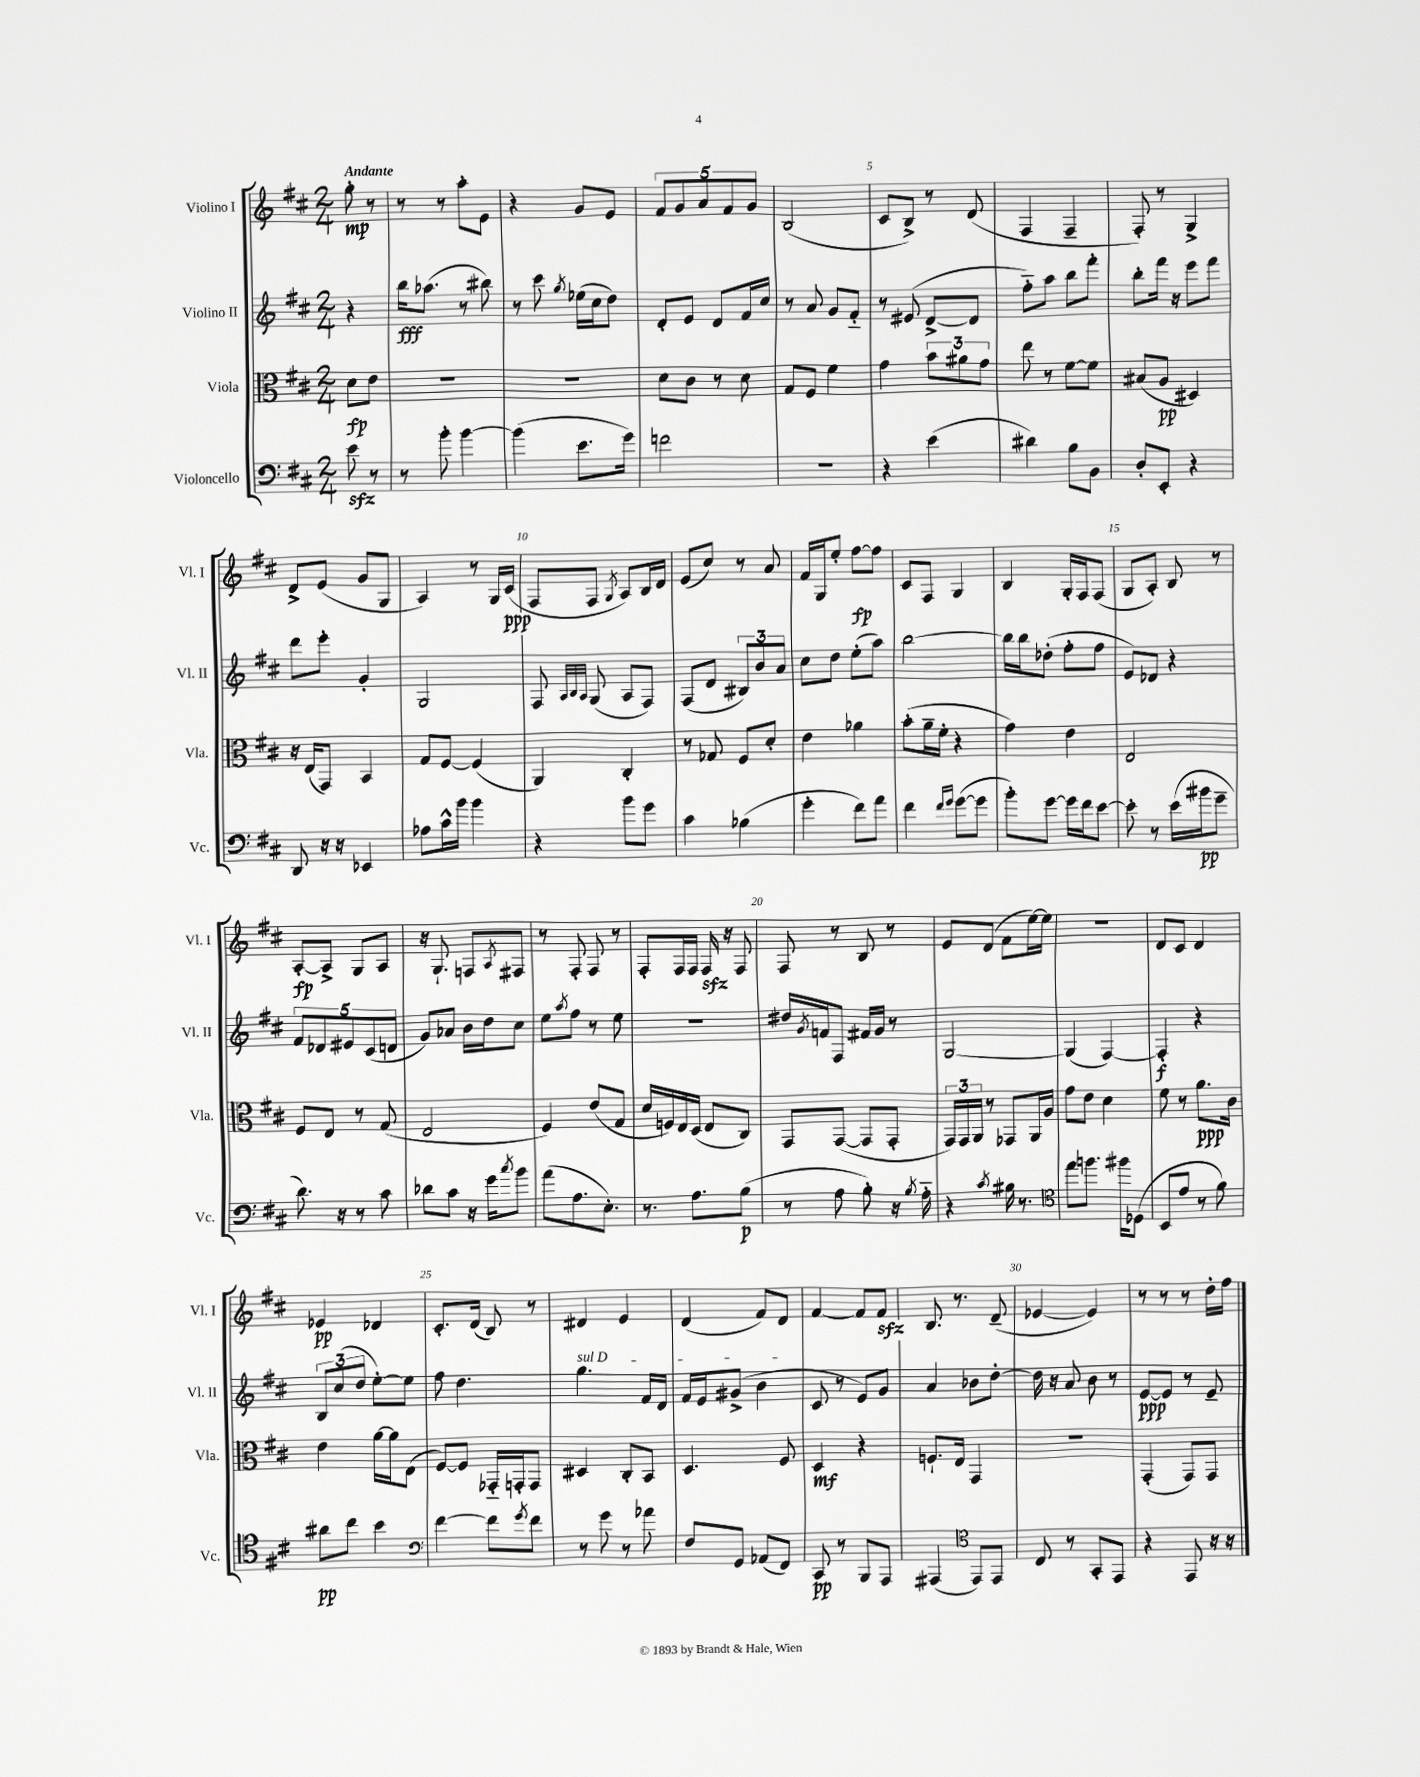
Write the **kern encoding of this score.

**kern	**kern	**kern	**kern
*staff4	*staff3	*staff2	*staff1
*clefF4	*clefC3	*clefG2	*clefG2
*k[f#c#]	*k[f#c#]	*k[f#c#]	*k[f#c#]
*M2/4	*M2/4	*M2/4	*M2/4
8e	8d	4r	8gg'
8r	8e	.	8r
=	=	=	=
8r	2r	16bb	8r
.	.	(8.aa-	.
8b'	.	.	8r
[4b	.	8r	8aa'
.	.	8bb#)	8e
=	=	=	=
(4b]	2r	8r	4r
.	.	8ccc#	.
.	.	8qgg	.
8.e	.	(16ee-	8g
.	.	16cc#	.
.	.	8dd)	8e
16g)	.	.	.
=	=	=	=
2f	8d	8d'	10f#
.	.	.	10g
.	8c#	8e	.
.	.	.	10a
.	8r	8d	.
.	.	.	10f#
.	8d	16f#	.
.	.	.	10g
.	.	16cc#	.
=	=	=	=
2r	8G	8r	(2B
.	8F#	8a	.
.	4f#	8g	.
.	.	8f#'~	.
=	=	=	=
4r	4g	8r	8c#
.	.	(8e#	8B^)
(4e	12b	[8d^	8r
.	12a#	.	.
.	.	8d]	(8d
.	12g	.	.
=	=	=	=
4d#)	8ee	8ff#'~)	4F#
.	8r	8aa	.
8B	[8f#	8bb	4F#~
8BB	8f#]	8fff#'	.
=	=	=	=
8D'	(8B#	8bb'	8F#')
8EE'	8A	16fff#	8r
.	.	16r	.
4r	4D#)	8eee	4G^
.	.	8fff#	.
=	=	=	=
8DD	16r	8ddd	8d^
.	(16E	.	.
16r	8GG)	8eee'	(8e
16r	.	.	.
4EE-	4BB	4g'	8g
.	.	.	8G
=	=	=	=
8A-	8G	2G	4A)
16c#^^	[8F#	.	.
16b	.	.	.
4b	(4F#]	.	8r
.	.	.	16G
.	.	.	(16c#
=	=	=	=
4r	4AA)	8F#	8F#
.	.	32qqA	.
.	.	32qqB	.
.	.	32qqA	.
.	.	(8G	8F#
.	.	.	8qG
8b	4C#'	8A	8A)
8g	.	8F#)	16B
.	.	.	16d
=	=	=	=
4c#	8r	(8F#	(8e
.	8G-	8d	8cc#)
(4B-	8F#	12B#)	8r
.	.	12b	.
.	8d'	.	8a
.	.	12a	.
=	=	=	=
4g'	4e	8cc#	16f#
.	.	.	16G
.	.	8dd	8ee'
8f#)	4a-	(8ee'	[8ff#
8a	.	8aa)	8ff#]
=	=	=	=
4f#	(8b'	[2bb	8c#
.	16a~	.	8F#
.	16f#'	.	.
16qqf#	.	.	.
16qqg	.	.	.
([8g	4r	.	4G
8g]	.	.	.
=	=	=	=
8b')	4g)	16bb]	4B
.	.	16bb	.
[8g	.	(8dd-'	.
16g]	4e	8ff#'	16G'
16f#	.	.	16F#
[8e	.	8ff#	(8F#
=	=	=	=
8e']	2E	8e)	8G
8r	.	8d-	8A')
(16e	.	4r	8B
16b#	.	.	.
8g~	.	.	8r
=	=	=	=
8.d)	8F#	10f#	[8A'
.	.	10d-	.
.	8E	.	8A^]
16r	.	.	.
.	.	10e#	.
8r	8r	.	8G
.	.	(10c#	.
8c#	(8G	.	8A
.	.	10d	.
=	=	=	=
8d-	2E	8g)	16r
.	.	.	8.G`
8c#	.	8a-	.
16r	.	16b	8F
16g	.	16dd	.
8qcc#	.	.	8qA
8b	.	8cc#	8F#
=	=	=	=
(8a	4F#)	8ee	8r
.	.	8qaa	.
8.A	.	8ff#	8F#'
.	(8e	8r	8F#
8.E')	.	.	.
.	8G	8ee	8r
=	=	=	=
8.r	16d	2r	8F#'
.	16F)	.	.
.	16E	.	16F#
8.A	(16D	.	16F#
.	8E	.	16F#
.	.	.	16r
(8B	8C#)	.	8F#
=	=	=	=
8r	8GG	16dd#	8F#
.	.	8qg	.
.	.	16f	.
8A	([8GG	8F#	8r
8B')	8GG]	16f#	8B
.	.	16g	.
16r	8GG'	8r	8r
8qB	.	.	.
16A'~	.	.	.
=	=	=	=
4r	24GG)	[2G	8e
.	24GG	.	.
.	24AA	.	.
.	8r	.	(8d
8qc#	.	.	.
16B#	8GG-	.	8f#
8.r	.	.	.
.	16AA	.	[16ee)
.	16A	.	16ee]
=	=	=	=
*clefC4	*	*	*
8ee	8g	(4G]	2r
8.ff	8e	.	.
.	4d	[4F#)	.
16ff#	.	.	.
(8D-	.	.	.
=	=	=	=
8BB	8f#	4F#']	8d
8e	8r	.	8c#
8r	8.a	4r	4d
8f#)	.	.	.
.	16c#	.	.
=	=	=	=
8a#	4e	12B	4e-
.	.	(12cc#	.
8cc#	.	.	.
.	.	12dd	.
4b	[16a	[8ee')	4d-
.	16a]	.	.
.	(8E	8ee]	.
=	=	=	=
*clefF4	*	*	*
[4f#	[8F#)	8ff#	8.c#'
.	8F#]	4.dd	.
.	.	.	(16d
8f#]	16GG-'~	.	8B)
.	16GG'	.	.
8qg	.	.	.
8f#	8GG	.	8r
=	=	=	=
8r	4D#	4.gg	4d#
8g	.	.	.
8r	8C#'	.	4e
8a-	8BB	16f#	.
.	.	16d	.
=	=	=	=
8F#	4.D	16f#	(4d
.	.	16e	.
8GG	.	(8g#^	.
(8AA-	.	4b	8f#)
8FF#)	8F#	.	8d
=	=	=	=
8CC#	4D	8c#	[4f#
8r	.	8r	.
8BBB	4r	8e)	8f#]
8AAA	.	8g	8f#
=	=	=	=
(4AAA#	8.F`	4a	8.B
.	16E	.	8.r
*clefC4	*	*	*
8EE)	4GG	8b-	.
8EE	.	[8dd'	(8d~
=	=	=	=
8C#	2r	16dd]	[4e-
.	.	16r	.
8r	.	8a	.
8GG'	.	8b	4e-])
8EE	.	8r	.
=	=	=	=
4r	(4GG'	[8e	8r
.	.	8e]	8r
8EE	8GG)	8r	8r
16r	8GG	8e~	16dd'
16r	.	.	16ff#
==	==	==	==
*-	*-	*-	*-
